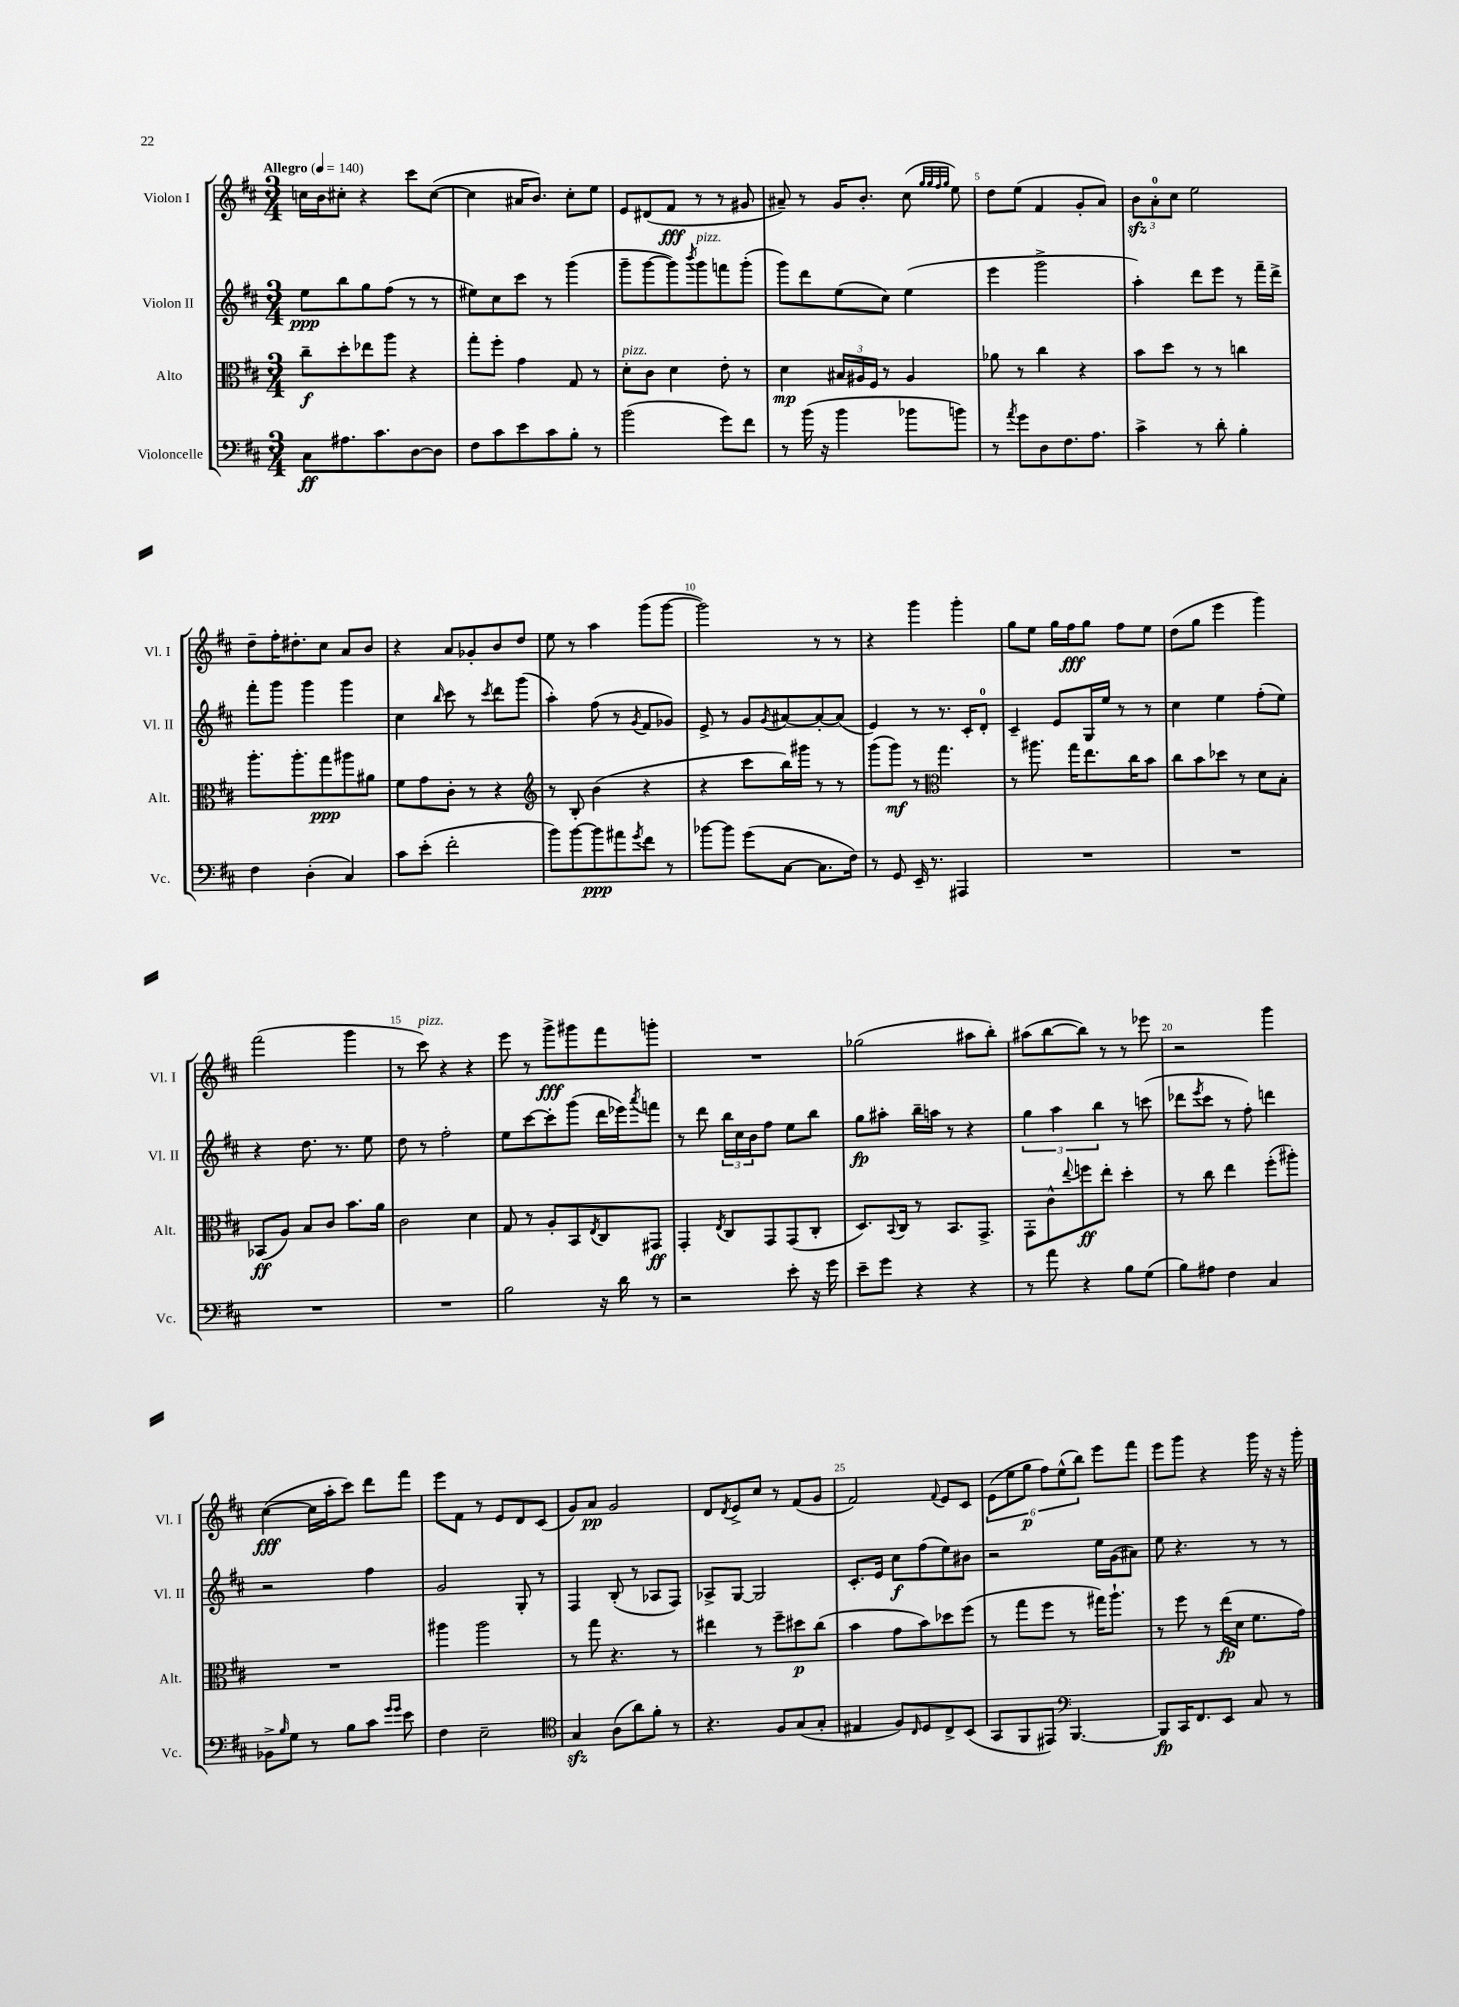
<<
\new StaffGroup <<
\new Staff = "s0" \with { instrumentName = "Violon I" shortInstrumentName = "Vl. I" } {
    \clef treble \key d \major \numericTimeSignature \time 3/4 \tempo "Allegro" 4 = 140
    c''16 b'16 cis''8-. r4 cis'''8 cis''8~( |
    cis''4 ais'16 b'8.) cis''8-. e''8 |
    e'8 dis'8( fis'8\fff r8 r8 gis'8 |
    ais'8--) r8 g'16 b'8.-. cis''8( \grace { g''32 g''32 fis''32 g''32 } e''8) |
    d''8 e''8( fis'4 g'8-. a'8) |
    \tuplet 3/2 { b'8\sfz a'8-0-. cis''8 } e''2 |
    d''8-- fis''16-. dis''8.-. cis''8 a'8 b'8 |
    r4 a'8 ges'8-. b'8 d''8 |
    e''8 r8 a''4 g'''8( g'''8~ |
    g'''2) r8 r8 |
    r4 g'''4 g'''4-. |
    g''8 e''8 g''16 fis''16\fff g''8 fis''8 e''8 |
    d''8( g''8 e'''4 g'''4) |
    fis'''2( g'''4 |
    r8 cis'''8^\markup { \italic "pizz." }) r4 r4 |
    e'''8 r8 g'''8->\fff gis'''8 fis'''8 g'''8-. |
    R2. |
    ges''2( ais''8 b''8-.) |
    ais''8( b''8~ b''8) r8 r8 ees'''8 |
    r2 g'''4 |
    cis''4~\fff( cis''16 a''16-. cis'''8) d'''8 fis'''8 |
    e'''8 fis'8 r8 e'8 d'8 cis'8( |
    g'8) a'8\pp g'2 |
    d'8 \acciaccatura { d'8 } e'8-> cis''8 r8 fis'8( g'8 |
    fis'2) \appoggiatura { fis'8 } e'8 cis'8 |
    \tuplet 6/4 { e'8( e''8 g''8\p fis''8) e''8-^( b''8) } e'''8 fis'''8 |
    e'''8 g'''8 r4 g'''16 r16 r16 g'''16-. \bar "|." |
}
\new Staff = "s1" \with { instrumentName = "Violon II" shortInstrumentName = "Vl. II" } {
    \clef treble \key d \major \numericTimeSignature \time 3/4
    e''8\ppp b''8 g''8 fis''8( r8 r8 |
    eis''8) cis''8 cis'''8 r8 g'''4( |
    g'''8-- g'''8~ g'''8) \acciaccatura { b'''8 } g'''8^\markup { \italic "pizz." } f'''8 g'''8-.( |
    g'''8) d'''8 e''8( cis''8) e''4( |
    e'''4 g'''2-> |
    a''4-.) d'''8 e'''8 r8 fis'''16-- d'''16-> |
    fis'''8-. g'''8 g'''4 g'''4 |
    cis''4 \grace { b''16 } cis'''8 r8 \acciaccatura { cis'''8 } d'''8 g'''8( |
    a''4-.) fis''8( r8 \acciaccatura { g'8 } fis'8 ges'8) |
    e'8-> r8 g'8 \acciaccatura { g'8 } ais'8~ ais'8~-. ais'8( |
    e'4) r8 r8. cis'16-. d'8-0-. |
    cis'4-- e'8 g16 e''16 r8 r8 |
    cis''4 e''4 fis''8-.( e''8) |
    r4 d''8. r8. e''8 |
    d''8 r8 fis''2-. |
    e''8 cis'''8~ cis'''8-. g'''8( d'''16 ees'''16) \acciaccatura { a'''8 } f'''8 |
    r8 d'''8 \tuplet 3/2 { b''16 cis''16 b'16 } fis''8 e''8 b''8 |
    g''8\fp ais''8-. b''16-- a''16 r8 r4 |
    \tuplet 3/2 { g''4 a''4 b''4 } r8 c'''8( |
    des'''8 \acciaccatura { e'''8 } cis'''8 r8 fis''8-.) d'''4 |
    r2 fis''4 |
    g'2 g8-. r8 |
    fis4 b8-.( r8 aes8 fis8) |
    aes8-> g8~ g2 |
    cis'8.-. e'16 cis''8\f fis''8( e''8) bis'8 |
    r2 e''16 g'16( ais'8) |
    e''8 r4. r8 r8 \bar "|." |
}
\new Staff = "s2" \with { instrumentName = "Alto" shortInstrumentName = "Alt." } {
    \clef alto \key d \major \numericTimeSignature \time 3/4
    cis''8--\f d''8-. ees''8 a''8 r4 |
    g''8-. fis''8-. g'4 g8 r8 |
    d'8-.^\markup { \italic "pizz." } cis'8 d'4 e'8-. r8 |
    d'4\mp \tuplet 3/2 { bis16 ais16 fis16 } r8 ais4 |
    aes'8 r8 cis''4 r4 |
    b'8 d''8 r8 r8 c''4 |
    a''8.-. a''8.-. g''8\ppp ais''8 ais'8 |
    fis'8 g'8 cis'8-. r8 r4 |
    \clef treble r8 b8-. b'4( r4 |
    r4 cis'''8 b''16) gis'''16 r8 r8 |
    g'''8( g'''8\mf) r8 \clef alto g''4. |
    r8 ais''8. g''16 e''8. cis''16 b'8 |
    cis''8 b'8 des''8 r8 d'8 b8-. |
    bes,8\ff( a8) b8 cis'8 b'8. a'16 |
    cis'2 d'4 |
    g8 r8 a8-. b,8 \acciaccatura { e8 } cis8 gis,8\ff |
    g,4-. \acciaccatura { e8 } cis8 g,8 g,8( cis8-. |
    d8.) \appoggiatura { b,8 } cis16 r8 b,8. g,8.-> |
    g,8-. cis'8-^ \appoggiatura { e''8 } f''8\ff e''8-. d''4-. |
    r8 cis''8 e''4 fis''8-.( ais''8-.) |
    R2. |
    ais''4 ais''2 |
    r8 g''8 r4. r8 |
    eis''4 r8 fis''8-- dis''8\p cis''8( |
    b'4 g'8 b'8) des''8 fis''8( |
    r8 g''8 fis''8 r8 gis''16) a''8.-! |
    r8 fis''8 r8 e''16\fp( d'16 fis'8. g'16) \bar "|." |
}
\new Staff = "s3" \with { instrumentName = "Violoncelle" shortInstrumentName = "Vc." } {
    \clef bass \key d \major \numericTimeSignature \time 3/4
    cis8\ff ais8. cis'8. d8~ d8 |
    fis8 cis'8 e'8 cis'8 b8-. r8 |
    b'2( g'8) fis'8 |
    r8 b'16( r16 b'4 bes'8 b'8) |
    r8 \acciaccatura { a'8 } g'8 d8 fis8. a8. |
    cis'4-> r8 d'8-. b4-. |
    fis4 d4-.( cis4) |
    cis'8 e'8-.( fis'2-. |
    b'8) b'8~ b'8\ppp ais'8 \acciaccatura { g'8 } fis'8 r8 |
    bes'8~ bes'8 g'8( cis8~ cis8. fis16) |
    r8 g,8 e,16-- r8. ais,,4 |
    R2. |
    R2. |
    R2. |
    R2. |
    b2 r16 d'16 r8 |
    r2 e'8-. r16 g'16 |
    e'8-- g'8 r4 r4 |
    r8 a'8 r4 b8 g8( |
    b8) ais8 fis4 cis4 |
    bes,8-> \grace { b16 } g8 r8 b8 cis'8 \grace { g'16 g'16 } e'8 |
    fis4 e2-- |
    \clef tenor g4\sfz a8( a'8) fis'8-. r8 |
    r4. fis8 g8( g8-. |
    eis4 fis8) \grace { cis16 } d8 cis8-> b,8( |
    g,8 fis,8 eis,8) \clef bass b,,4.~ |
    b,,8\fp cis,16 fis,8. e,8 cis8 r8 \bar "|." |
}
>>
>>
\layout { \context { \Score \override BarNumber.break-visibility = ##(#f #t #t) barNumberVisibility = #(every-nth-bar-number-visible 5) } }
